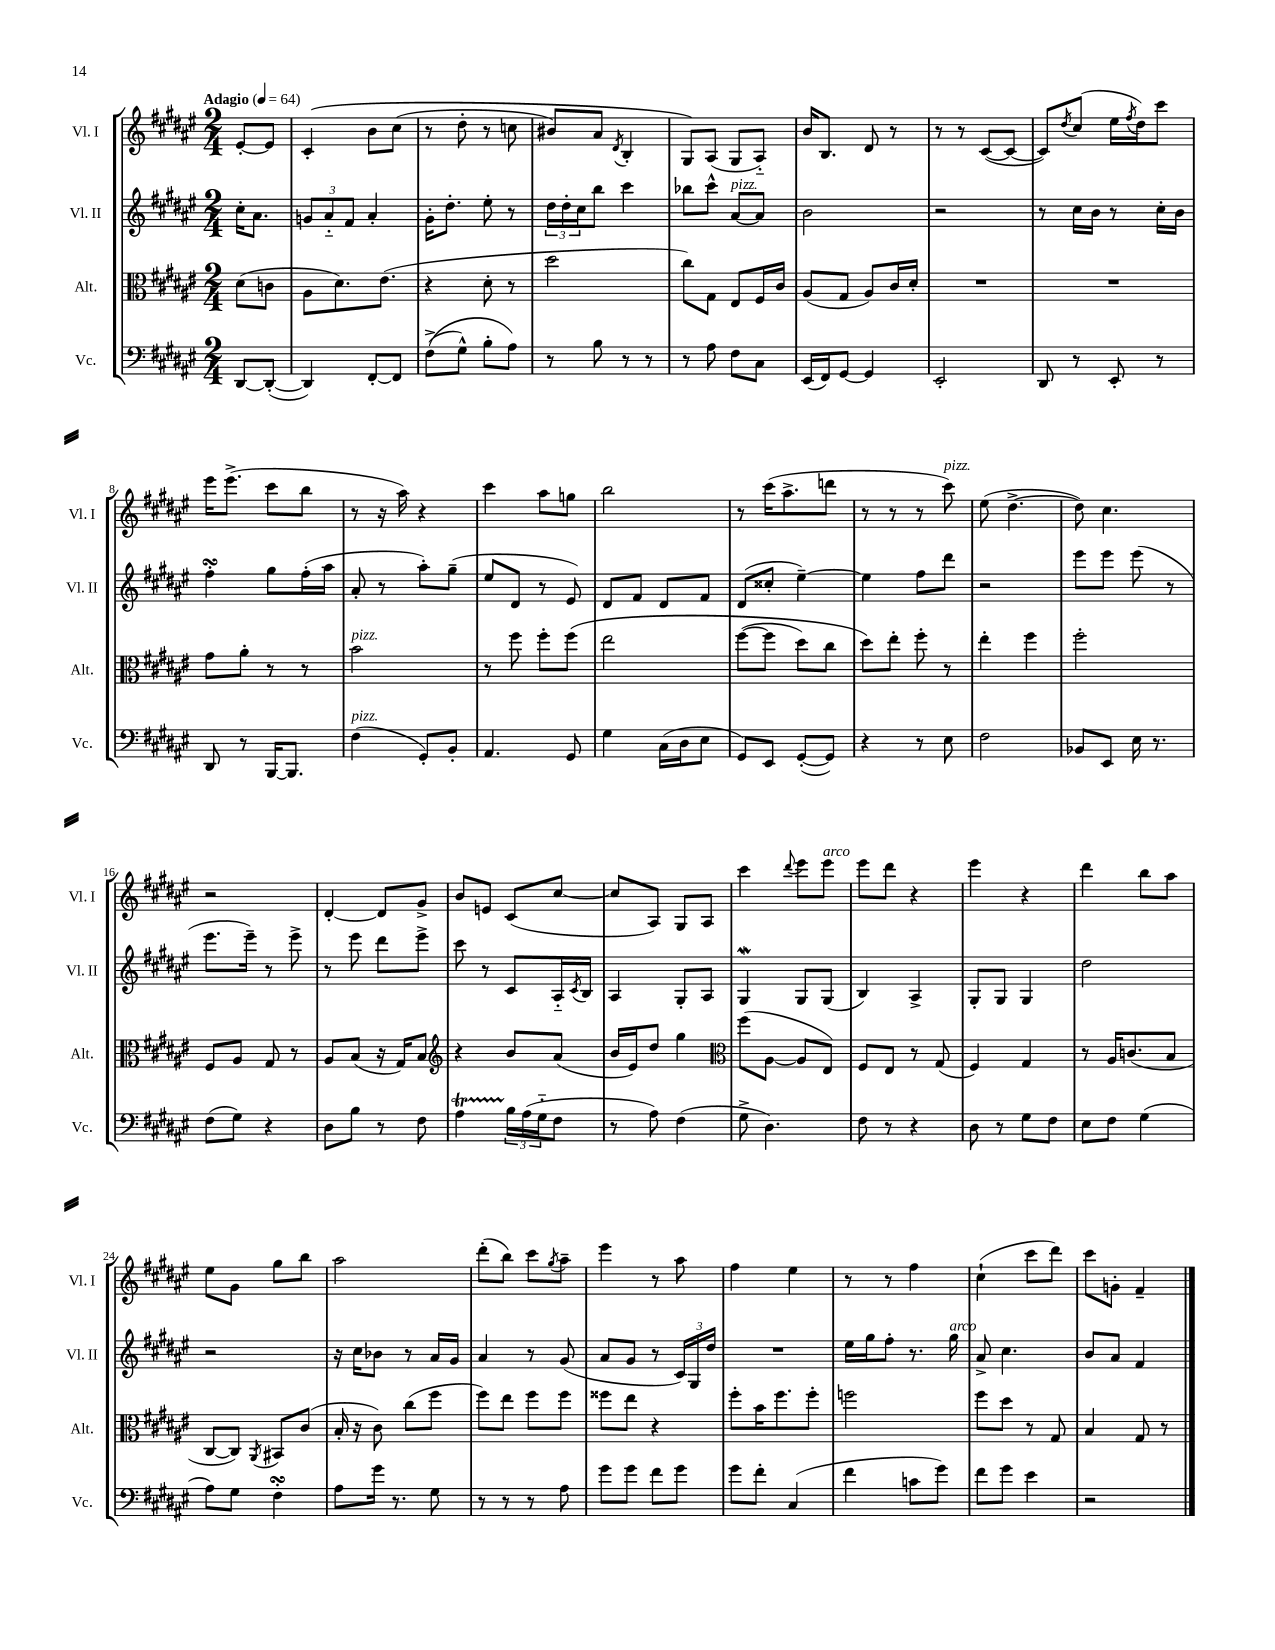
<<
\new StaffGroup <<
\new Staff = "s0" \with { instrumentName = "Vl. I" shortInstrumentName = "Vl. I" } {
    \clef treble \key fis \major \numericTimeSignature \time 2/4 \partial 4 \tempo "Adagio" 4 = 64
    eis'8~-. eis'8 |
    cis'4-.\( b'8 cis''8( |
    r8 dis''8-. r8 c''8 |
    bis'8) ais'8 \acciaccatura { dis'8 } b4-. |
    gis8\) ais8( gis8 ais8-_) |
    b'16 b8. dis'8 r8 |
    r8 r8 cis'8~( cis'8~ |
    cis'8) \acciaccatura { dis''8 } cis''8( eis''16 \acciaccatura { fis''8 } dis''16) cis'''8 |
    eis'''16 eis'''8.->( cis'''8 b''8 |
    r8 r16 ais''16) r4 |
    cis'''4 ais''8 g''8 |
    b''2 |
    r8 cis'''16( ais''8.-> d'''8 |
    r8 r8 r8 cis'''8^\markup { \italic "pizz." }) |
    eis''8( dis''4.~-> |
    dis''8) cis''4. |
    r2 |
    dis'4~-. dis'8 gis'8-> |
    b'8 e'8 cis'8( cis''8~ |
    cis''8 ais8) gis8 ais8 |
    cis'''4 \appoggiatura { dis'''8 } eis'''8 eis'''8^\markup { \italic "arco" } |
    eis'''8 dis'''8 r4 |
    eis'''4 r4 |
    dis'''4 b''8 ais''8 |
    eis''8 gis'8 gis''8 b''8 |
    ais''2 |
    dis'''8-.( b''8) cis'''8 \acciaccatura { gis''8 } ais''8-- |
    eis'''4 r8 ais''8 |
    fis''4 eis''4 |
    r8 r8 fis''4 |
    cis''4-!( cis'''8 dis'''8) |
    cis'''8 g'8-. fis'4-- \bar "|." |
}
\new Staff = "s1" \with { instrumentName = "Vl. II" shortInstrumentName = "Vl. II" } {
    \clef treble \key fis \major \numericTimeSignature \time 2/4 \partial 4
    cis''16-. ais'8. |
    \tuplet 3/2 { g'8 ais'8-_ fis'8 } ais'4-. |
    gis'16-. dis''8.-. eis''8-. r8 |
    \tuplet 3/2 { dis''16 dis''16-. cis''16 } b''8 cis'''4 |
    bes''8 cis'''8-^ ais'8~^\markup { \italic "pizz." } ais'8 |
    b'2 |
    r2 |
    r8 cis''16 b'16 r8 cis''16-. b'16 |
    fis''4-.\turn gis''8 fis''16-.( ais''16 |
    ais'8-. r8 ais''8-.) gis''8--( |
    eis''8 dis'8 r8 eis'8) |
    dis'8 fis'8 dis'8 fis'8 |
    dis'8( cisis''8-. eis''4~--) |
    eis''4 fis''8 dis'''8 |
    r2 |
    eis'''8 eis'''8 eis'''8( r8 |
    eis'''8. eis'''16--) r8 eis'''8-> |
    r8 eis'''8 dis'''8 eis'''8-> |
    cis'''8 r8 cis'8 ais16-_ \acciaccatura { cis'8 } b16 |
    ais4 gis8-. ais8 |
    gis4\mordent gis8 gis8( |
    b4) ais4-> |
    gis8-. gis8 gis4 |
    dis''2 |
    r2 |
    r16 cis''16 bes'8 r8 ais'16 gis'16 |
    ais'4 r8 gis'8( |
    ais'8 gis'8 r8 \tuplet 3/2 { cis'16) gis16 dis''16 } |
    R2 |
    eis''16 gis''16 fis''8-. r8. gis''16^\markup { \italic "arco" } |
    ais'8-> cis''4. |
    b'8 ais'8 fis'4 \bar "|." |
}
\new Staff = "s2" \with { instrumentName = "Alt." shortInstrumentName = "Alt." } {
    \clef alto \key fis \major \numericTimeSignature \time 2/4 \partial 4
    dis'8( c'8 |
    ais8 dis'8.) eis'8.( |
    r4 dis'8-. r8 |
    dis''2 |
    cis''8) gis8 eis8 fis16 cis'16 |
    ais8( gis8 ais8) cis'16 dis'16-. |
    R2 |
    R2 |
    gis'8 ais'8-. r8 r8 |
    b'2^\markup { \italic "pizz." } |
    r8 fis''8 fis''8-. fis''8\( |
    eis''2 |
    fis''8~( fis''8 dis''8) cis''8 |
    dis''8\) eis''8-. fis''8-. r8 |
    eis''4-. fis''4 |
    fis''2-. |
    fis8 ais8 gis8 r8 |
    ais8 b8( r16 gis16) b8 |
    \clef treble r4 b'8 ais'8( |
    b'16 eis'16) dis''8 gis''4 |
    \clef alto fis''8( ais8~ ais8 eis8) |
    fis8 eis8 r8 gis8( |
    fis4) gis4 |
    r8 ais16 c'8.( b8 |
    cis8~ cis8) \acciaccatura { ais,8 } bis,8 cis'8( |
    b16-. r16 cis'8) cis''8( fis''8 |
    fis''8) eis''8 fis''8 fis''8 |
    fisis''8 eis''8 r4 |
    fis''8-. b'16 fis''8. fis''8-. |
    f''2 |
    fis''8 dis''8 r8 gis8 |
    b4 gis8 r8 \bar "|." |
}
\new Staff = "s3" \with { instrumentName = "Vc." shortInstrumentName = "Vc." } {
    \clef bass \key fis \major \numericTimeSignature \time 2/4 \partial 4
    dis,8~ dis,8~-.( |
    dis,4) fis,8~-. fis,8 |
    fis8->(\( gis8-^) b8-. ais8\) |
    r8 b8 r8 r8 |
    r8 ais8 fis8 cis8 |
    eis,16( fis,16) gis,8~ gis,4 |
    eis,2-. |
    dis,8 r8 eis,8-. r8 |
    dis,8 r8 b,,16~ b,,8. |
    fis4^\markup { \italic "pizz." }( gis,8-.) b,8-. |
    ais,4. gis,8 |
    gis4 cis16( dis16 eis8 |
    gis,8) eis,8 gis,8~-.( gis,8) |
    r4 r8 eis8 |
    fis2 |
    bes,8 eis,8 eis16 r8. |
    fis8( gis8) r4 |
    dis8 b8 r8 fis8 |
    ais4\startTrillSpan \tuplet 3/2 { b16\stopTrillSpan ais16( gis16-_ } fis8 |
    r8 ais8) fis4( |
    gis8-> dis4.) |
    fis8 r8 r4 |
    dis8 r8 gis8 fis8 |
    eis8 fis8 gis4( |
    ais8) gis8 fis4-.\turn |
    ais8 gis'16 r8. gis8 |
    r8 r8 r8 ais8 |
    gis'8 gis'8 fis'8 gis'8 |
    gis'8 fis'8-. cis4( |
    fis'4 c'8 gis'8) |
    fis'8 gis'8 eis'4 |
    r2 \bar "|." |
}
>>
>>
